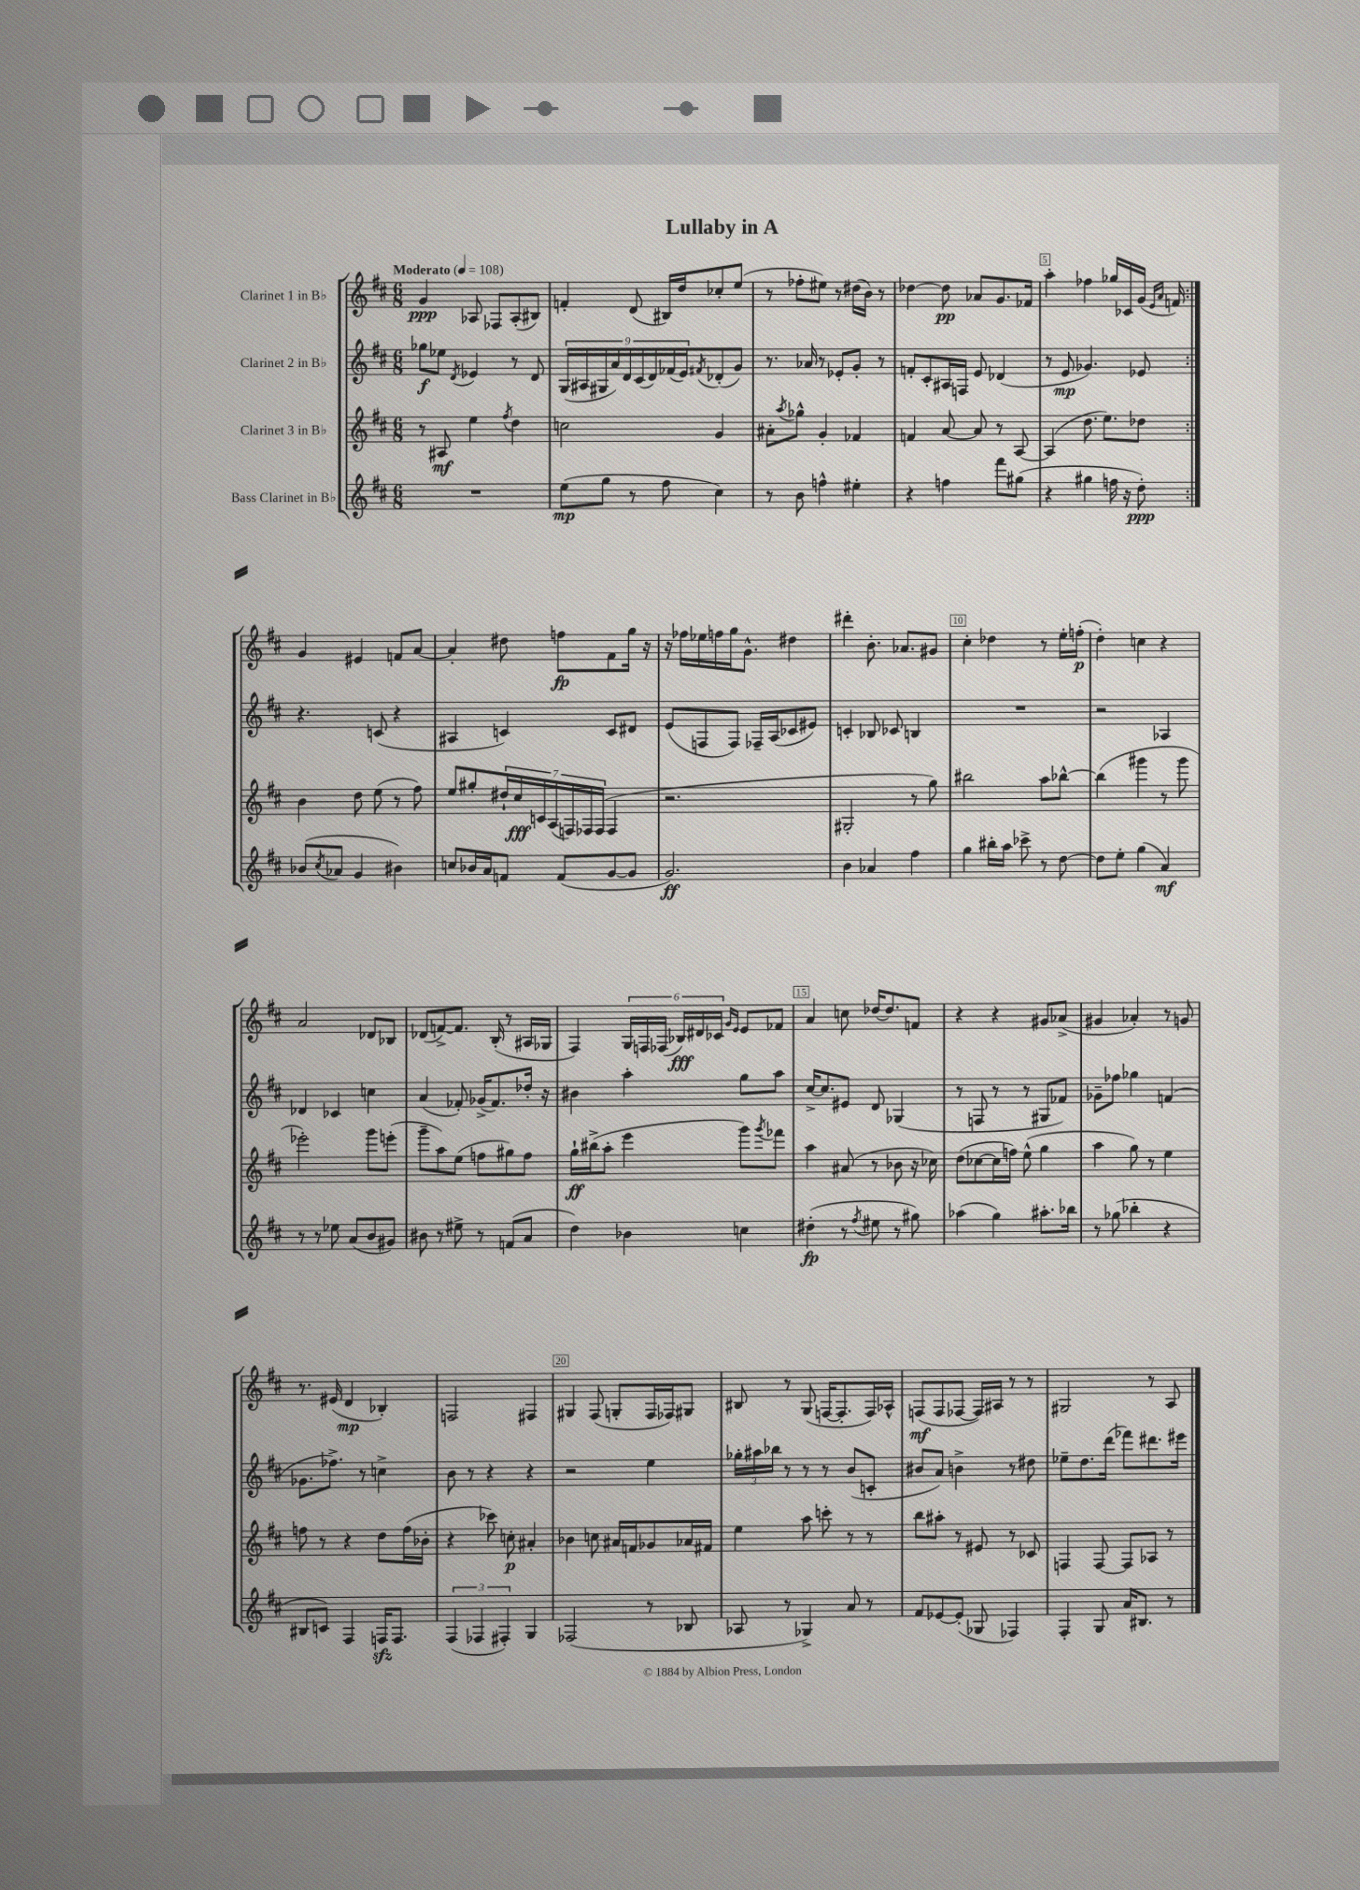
\header { title = "Lullaby in A" }
<<
\new StaffGroup <<
\new Staff = "s0" \with { instrumentName = "Clarinet 1 in Bb" } {
    \clef treble \key d \major \numericTimeSignature \time 6/8 \tempo "Moderato" 4 = 108
    \repeat volta 2 { g'4\ppp aes8 fes8 aes8-.( bis8) |
    f'4-. d'8( bis16) d''16 ces''8-. e''8( |
    r8 fes''8-. eis''8) r8 dis''16( b'16) r8 |
    des''4~ des''8\pp aes'8 g'8. fes'16 |
    a''4-. fes''4 ges''16 ces'16 g'16( \grace { e'16 a'16 } f'16) | }
    g'4 eis'4 f'8 a'8~ |
    a'4-. dis''8 f''8\fp fis'8 g''16 r16 |
    r16 fes''16 ees''16 f''16 g''16 g'8.-^ dis''4 |
    dis'''4-. b'8.-. aes'8. gis'8 |
    cis''4-. des''4 r8 e''16-. f''16-.\p( |
    d''4-.) c''4 r4 |
    a'2 des'8 bes8 |
    des'8( f'8~->) f'8. b16-.( r8 ais16 ges16 |
    fis4) \tuplet 6/4 { g16 f16 fes16( bes16\fff) dis'16 ces'16 } \grace { g'16 e'16 } e'8 fes'8 |
    a'4 c''8 des''16~ des''8. f'8 |
    r4 r4 gis'8 aes'8->( |
    gis'4 aes'4-.) r8 g'8 |
    r8. eis'16( d'4\mp bes4-.) |
    f2 fis4 |
    gis4 fis8( g8-. fis16 fes16) gis8 |
    bis8 r8 g8( f16~ f8.-. f16) aes16-^ |
    f8\mf( f8 fes8~ fes16) ais16 r8 r8 |
    gis2 r8 a8 \bar "|." |
}
\new Staff = "s1" \with { instrumentName = "Clarinet 2 in Bb" } {
    \clef treble \key d \major \numericTimeSignature \time 6/8
    \repeat volta 2 { ges''8\f ees''8 \acciaccatura { d'8 } ees'4 r8 d'8 |
    \tuplet 9/8 { g16( ais16 gis16 a'16) d'16 cis'16( d'16) fes'16( e'16) } \acciaccatura { fis'8 } des'8-.( g'8) |
    r8. aes'16 r8 ees'8-. g'8-. r8 |
    f'8-. cis'8-. ais16 f16 e'8 des'4( |
    r8 e'8\mp ges'4.) ees'8 | }
    r4. c'8( r4 |
    ais4 c'4) c'8 dis'8 |
    e'8( f8 f8) fes16-- a16( ces'8 eis'8) |
    c'4-. bes8 ces'8 b4 |
    R2. |
    r2 aes4 |
    des'4 ces'4 c''4 |
    a'4( fes'8-.) ges'16->( fes'8.) des''16-. r16 |
    bis'4 a''4-. g''8 a''8 |
    cis''16~-> cis''8. eis'8 d'8 ges4( |
    r8 f8 r8 r8 gis8 fes'8) |
    ges'8-- fes''8 ges''4 f'4( |
    ges'8. fes''8.->) r8 c''4-> |
    b'8 r8 r4 r4 |
    r2 e''4 |
    \tuplet 3/2 { ges''16-. ais''16 bes''16 } r8 r8 r8 b'8( c'8-. |
    bis'8 a'8) b'4-> r8 dis''8 |
    ees''8-- d''8. d'''16( fes'''8) dis'''8. eis'''16 \bar "|." |
}
\new Staff = "s2" \with { instrumentName = "Clarinet 3 in Bb" } {
    \clef treble \key d \major \numericTimeSignature \time 6/8
    \repeat volta 2 { r8 ais8\mf e''4 \acciaccatura { fis''8 } d''4 |
    c''2 g'4 |
    ais'8-. \acciaccatura { a''8 } ges''8-^ g'4-. fes'4 |
    f'4 a'8~ a'8 r8 a8~ |
    a4( d''8. e''8.) des''8 | }
    b'4 d''8 e''8( r8 fis''8) |
    e''8 gis''8-. \tuplet 7/4 { dis''16-! cis''16\fff c'16 a16( f16) fes16 fes16( } fes4 |
    r2. |
    gis2-. r8 g''8) |
    bis''2 a''8 bes''8~-^ |
    bes''4( gis'''4 r8 gis'''8 |
    ees'''2-.) g'''8 e'''8-.( |
    g'''8-- a''8) e''8( f''8 gis''8) f''8 |
    g''16-!\ff bis''16->( a''8-. e'''4 g'''8) \acciaccatura { g'''8 } fes'''8 |
    a''4 ais'8( r8 bes'8 r16 ces''16) |
    d''8( ces''8~ ces''16 f''16) e''8-^( g''4 |
    a''4 g''8) r8 e''4 |
    f''8 r8 r4 d''8 f''16( bes'16-. |
    r4 ces'''8) c''8-.\p ais'4-. |
    bes'4 c''8 ais'16 f'16 ges'8 aes'16 fis'16 |
    e''4 a''8 c'''8-. r8 r8 |
    b''8 ais''8-. r8 eis'8 r8 ces'8 |
    f4 f8~ f8 aes8 r8 \bar "|." |
}
\new Staff = "s3" \with { instrumentName = "Bass Clarinet in Bb" } {
    \clef treble \key d \major \numericTimeSignature \time 6/8
    \repeat volta 2 { R2. |
    e''8\mp( g''8 r8 fis''8 cis''4) |
    r8 b'8 f''4-^ eis''4-. |
    r4 f''4 fis'''8 gis''8( |
    r4 gis''4 f''16 r16 d''8-.\ppp) | }
    bes'8( \acciaccatura { cis''8 } aes'8 g'4 bis'4) |
    c''8 bes'16 a'16 f'8 f'8( g'8~ g'8 |
    g'2.\ff) |
    b'4 aes'4 fis''4 |
    g''4 bis''16-. a''16 ces'''8-> r8 d''8~ |
    d''8 e''8-. g''4( a'4\mf) |
    r8 r8 ees''8 a'8( b'8 gis'8) |
    bis'8 r8 eis''8-> r8 f'8( a'8 |
    d''4) bes'4 c''4 |
    dis''4-.\fp( r8 \acciaccatura { fis''8 } eis''8 r8 gis''8) |
    aes''4( g''4) ais''8.-. bes''16 |
    r8 ges''8( bes''4-. r4 |
    bis8 c'8) fis4 f16\sfz f8. |
    \tuplet 3/2 { fis4( fes4 fis4-.) } g4 |
    fes2( r8 bes8 |
    aes8 r8 ges4->) a'8 r8 |
    fis'8 ees'8~ ees'8-.( ges8 fes4) |
    fis4-. g8 a'16 bis8. r8 \bar "|." |
}
>>
>>
\layout { \context { \Score \override BarNumber.break-visibility = ##(#f #t #t) barNumberVisibility = #(every-nth-bar-number-visible 5) \override BarNumber.stencil = #(make-stencil-boxer 0.1 0.3 ly:text-interface::print) } }
